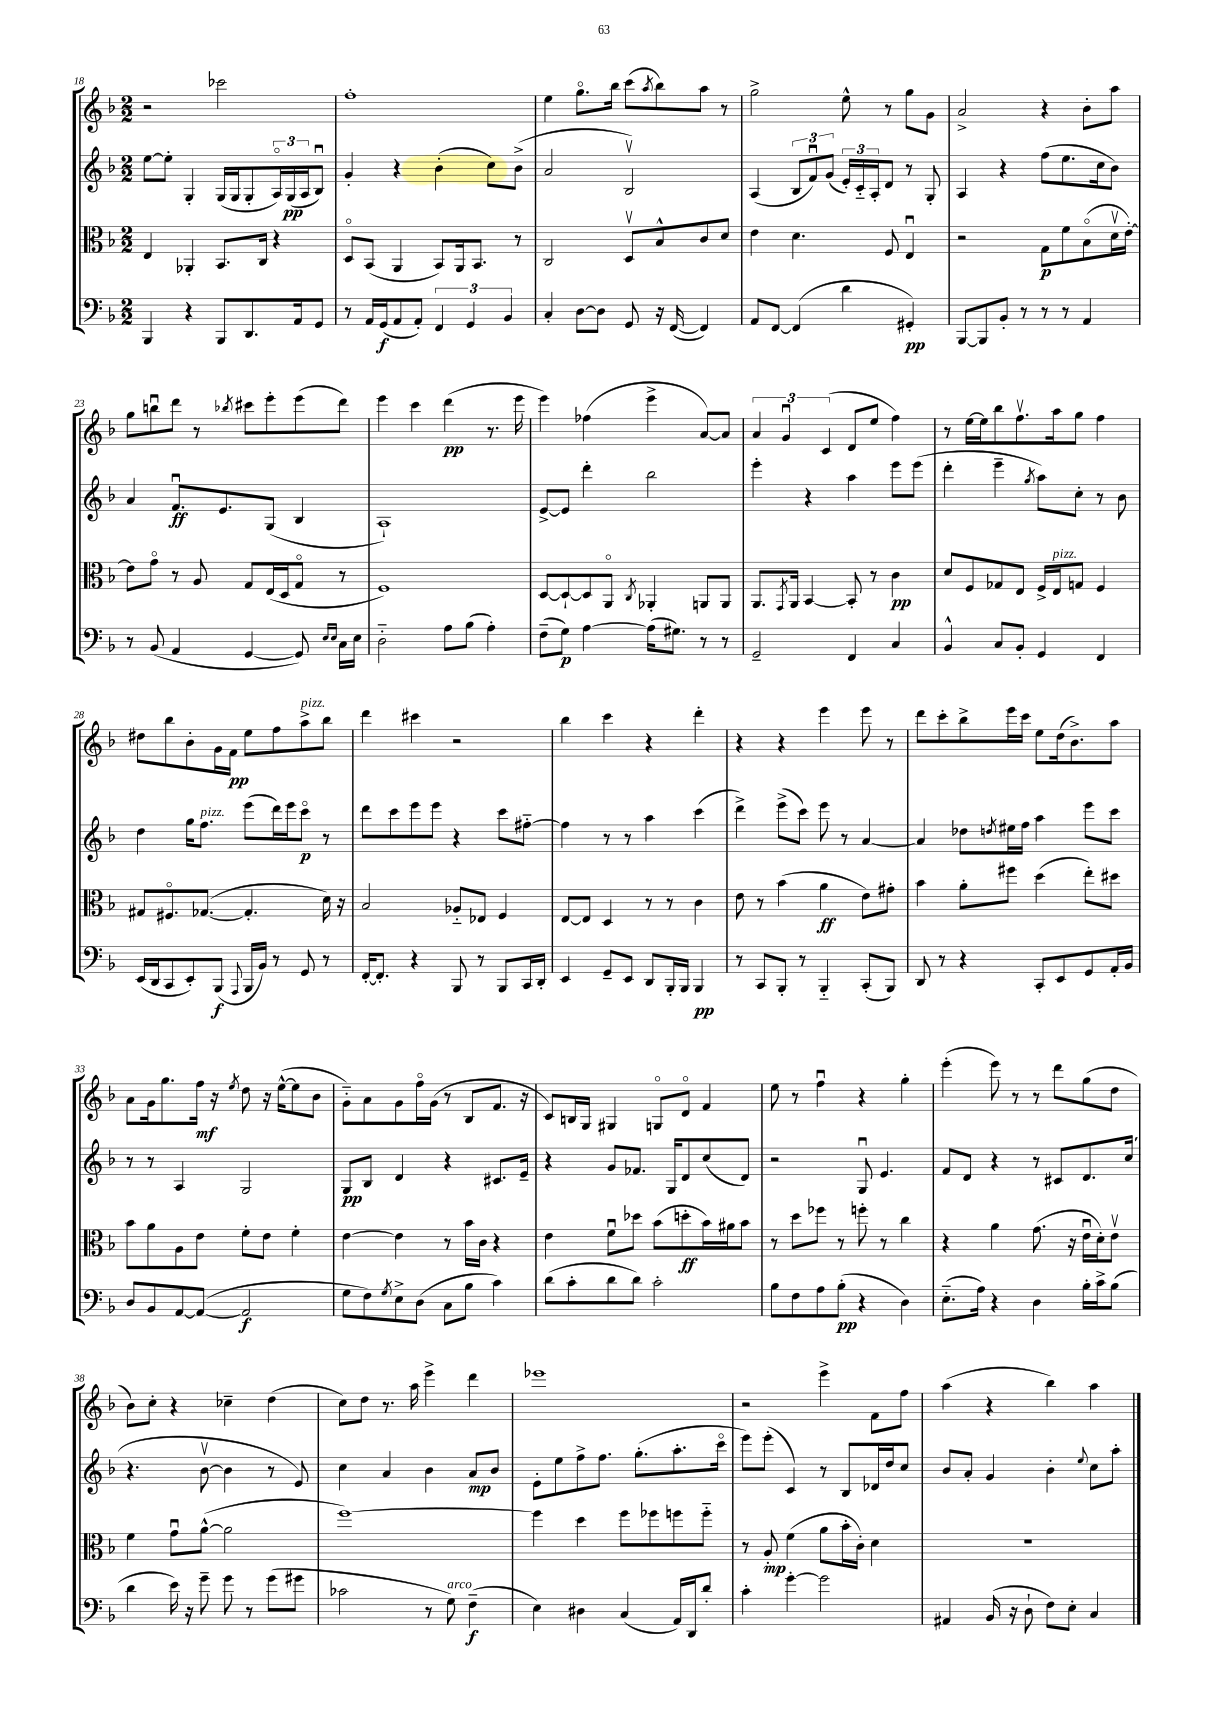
<<
\new StaffGroup <<
\new Staff = "s0" {
    \clef treble \key f \major \numericTimeSignature \time 2/2
    r2 ces'''2 |
    f''1-. |
    e''4 g''8.\flageolet bes''16 c'''8( \acciaccatura { a''8 } bes''8) a''8 r8 |
    g''2-> e''8-^ r8 g''8 g'8 |
    a'2-> r4 bes'8-. a''8 |
    g''8 b''8\downbow d'''8 r8 \acciaccatura { bes''8 } cis'''8 e'''8-. e'''8( d'''8) |
    e'''4 c'''4 d'''4\pp( r8. e'''16 |
    e'''4) fes''4( e'''4-> a'8~) a'8 |
    \tuplet 3/2 { a'4 g'4\downbow c'4( } d'8 e''8 f''4) |
    r8 e''16~ e''16 bes''8 f''8.\upbow a''16 g''8 f''4 |
    dis''8 bes''8 bes'8-. g'16 f'16\pp e''8 f''8 a''8->^\markup { \italic "pizz." } bes''8 |
    d'''4 cis'''4 r2 |
    bes''4 c'''4 r4 d'''4-. |
    r4 r4 e'''4 e'''8 r8 |
    d'''8 c'''8-. bes''8-> e'''16 c'''16 e''8 d''16( bes'8.->) a''8 |
    a'8 g'16 g''8. f''16\mf r16 \acciaccatura { e''8 } d''8 r16 e''16~-^( e''8 bes'8 |
    g'8-_) a'8 g'8 f''16\flageolet g'16( r8 bes8 f'8. r16 |
    c'8) b16 g16 gis4 g8\flageolet d'8\flageolet f'4 |
    e''8 r8 f''4\downbow r4 g''4-. |
    e'''4-.( e'''8) r8 r8 d'''8 g''8( d''8 |
    bes'8) c''8-. r4 ces''4-- d''4( |
    c''8) d''8 r8. a''16 e'''4-> d'''4 |
    ees'''1 |
    r2 e'''4-> f'8 f''8 |
    a''4( r4 bes''4) a''4 \bar "|." |
}
\new Staff = "s1" {
    \clef treble \key f \major \numericTimeSignature \time 2/2
    e''8~ e''8-. g4-. g16( g16 g8-. \tuplet 3/2 { a16\flageolet) g16\pp( a16 } bes8\downbow) |
    g'4-. r4 bes'4-.( c''8) bes'8->( |
    a'2 bes2\upbow) |
    a4( \tuplet 3/2 { bes8 f'8\downbow) g'8( } \tuplet 3/2 { e'16-.) c'16-_ a16-. } d'8 r8 g8-. |
    a4 r4 f''8( e''8. c''16 bes'8) |
    a'4 f'8.\downbow\ff e'8. g8( bes4 |
    a1-!) |
    e'8~-> e'8 d'''4-. bes''2 |
    e'''4-. r4 a''4 e'''8 e'''8( |
    d'''4-. e'''4-- \acciaccatura { g''8 } a''8) c''8-. r8 bes'8 |
    d''4 g''16 f''8.^\markup { \italic "pizz." } e'''8( d'''16) e'''16 c'''8\flageolet\p r8 |
    d'''8 c'''8 e'''8 e'''8 r4 c'''8 fis''8~-_ |
    fis''4 r8 r8 a''4 c'''4( |
    d'''4->) e'''8->( c'''8) e'''8 r8 a'4~ |
    a'4 des''8 \acciaccatura { d''8 } eis''16 f''16 a''4 e'''8 c'''8 |
    r8 r8 a4 g2 |
    g8\pp bes8 d'4 r4 cis'8. e'16-- |
    r4 g'8 fes'8. g16 d'8 c''8( d'8) |
    r2 g8\downbow e'4. |
    f'8 d'8 r4 r8 cis'8 d'8. c''16( |
    r4. bes'8~\upbow bes'4 r8 e'8) |
    c''4 a'4 bes'4 a'8\mp bes'8 |
    e'8-. e''8 f''8-> f''8. g''8.-.( a''8.-. c'''16\flageolet |
    e'''8) e'''8-.( c'4) r8 bes8 des'16 d''16 c''8 |
    bes'8 a'8-. g'4 bes'4-. \appoggiatura { e''8 } c''8 a''8-. \bar "|." |
}
\new Staff = "s2" {
    \clef alto \key f \major \numericTimeSignature \time 2/2
    e4 aes,4-. bes,8. c16 r4 |
    d8\flageolet bes,8( a,4 bes,8) a,16 bes,8. r8 |
    c2 d8\upbow bes8-^ c'8 d'8 |
    e'4 d'4. f8 e4\downbow |
    r2 g8\p f'8 bes8\flageolet( d'16\upbow e'16~-.) |
    e'8 g'8\flageolet r8 a8 g8 e16( d16 g8\flageolet r8 |
    f1) |
    d8~ d8~-! d8 a,8\flageolet \acciaccatura { c8 } aes,4-. a,8 a,8 |
    a,8. \acciaccatura { g,8 } a,16 bes,4~ bes,8-. r8 c'4\pp |
    d'8 f8 ges8 e8 f16-> e16^\markup { \italic "pizz." } g8 f4 |
    gis8 fis8.\flageolet ges8.~( ges4.-. d'16) r16 |
    bes2 aes8-_ ees8 f4 |
    e8~ e8 d4 r8 r8 c'4 |
    e'8 r8 bes'4( a'4\ff e'8) gis'8-. |
    bes'4 a'8-. fis''8 d''4( e''8-.) dis''8 |
    bes'8 a'8 a8 e'8 f'8-. e'8 f'4-. |
    e'4~ e'4 r8 bes'16 c'16 r4 |
    e'4 f'8\downbow des''8 bes'8( d''8-.\ff bes'16) ais'16 bes'8 |
    r8 d''8 fes''8 r8 f''8-. r8 c''4 |
    r4 a'4 g'8.( r16 e'16\downbow d'16-.) e'8\upbow |
    f'4 g'8\downbow a'8~-^( a'2 |
    f''1~) |
    f''4 d''4 f''8 fes''8 f''8 f''8-_ |
    r8 a8-.\mp f'4( a'8 bes'16-. c'16-.) d'4 |
    R1 \bar "|." |
}
\new Staff = "s3" {
    \clef bass \key f \major \numericTimeSignature \time 2/2
    bes,,4 r4 bes,,8 d,8. a,16 g,8 |
    r8 a,16 g,16\f( a,8 a,8-.) \tuplet 3/2 { f,4 g,4 bes,4 } |
    c4-. d8~ d8 g,8 r16 f,16~( f,4) |
    a,8 f,8~ f,4( d'4 gis,4-.\pp) |
    bes,,8~ bes,,8 bes,8-. r8 r8 r8 a,4 |
    r8 bes,8( a,4 g,4~ g,8) \grace { e16 e16 } c16 e16 |
    d2-_ a8 bes8( a4-.) |
    f8--( g8\p) a4~ a16( gis8.) r8 r8 |
    g,2-- f,4 c4 |
    bes,4-^ c8 bes,8-. g,4 f,4 |
    e,16( d,16 c,8 e,8-.) bes,,8\f( \appoggiatura { a,,8 } bes,,16 bes,16) r8 g,8 r8 |
    f,16~-. f,8.-. r4 bes,,8 r8 bes,,8 c,16 d,16-. |
    e,4 g,8-- e,8 d,8 bes,,16-. bes,,16 bes,,4\pp |
    r8 c,8 bes,,8-. r8 bes,,4-_ c,8-.( bes,,8) |
    d,8 r8 r4 c,8-. e,8 g,8 a,16-. bes,16 |
    d8 bes,8 a,8~ a,8~( a,2\f |
    g8 f8) \acciaccatura { g8 } e8-> d8( c8 bes8 c'4) |
    d'8( c'8-. d'8 d'8) c'2-. |
    bes8 f8 a8 bes8-.\pp( r4 d4) |
    e8.-_( a16) r4 d4 bes16-. c'16-> bes8( |
    d'4 e'16) r16 g'8-- g'8 r8 g'8( gis'8 |
    ces'2 r8 g8^\markup { \italic "arco" }) f4--\f( |
    e4) dis4 c4( a,16) d,16 d'8-. |
    c'4-. g'4~-. g'2 |
    ais,4 bes,16( r16 d8-! f8) e8-. c4 \bar "|." |
}
>>
>>
\layout { \context { \Score currentBarNumber = #18 } }
